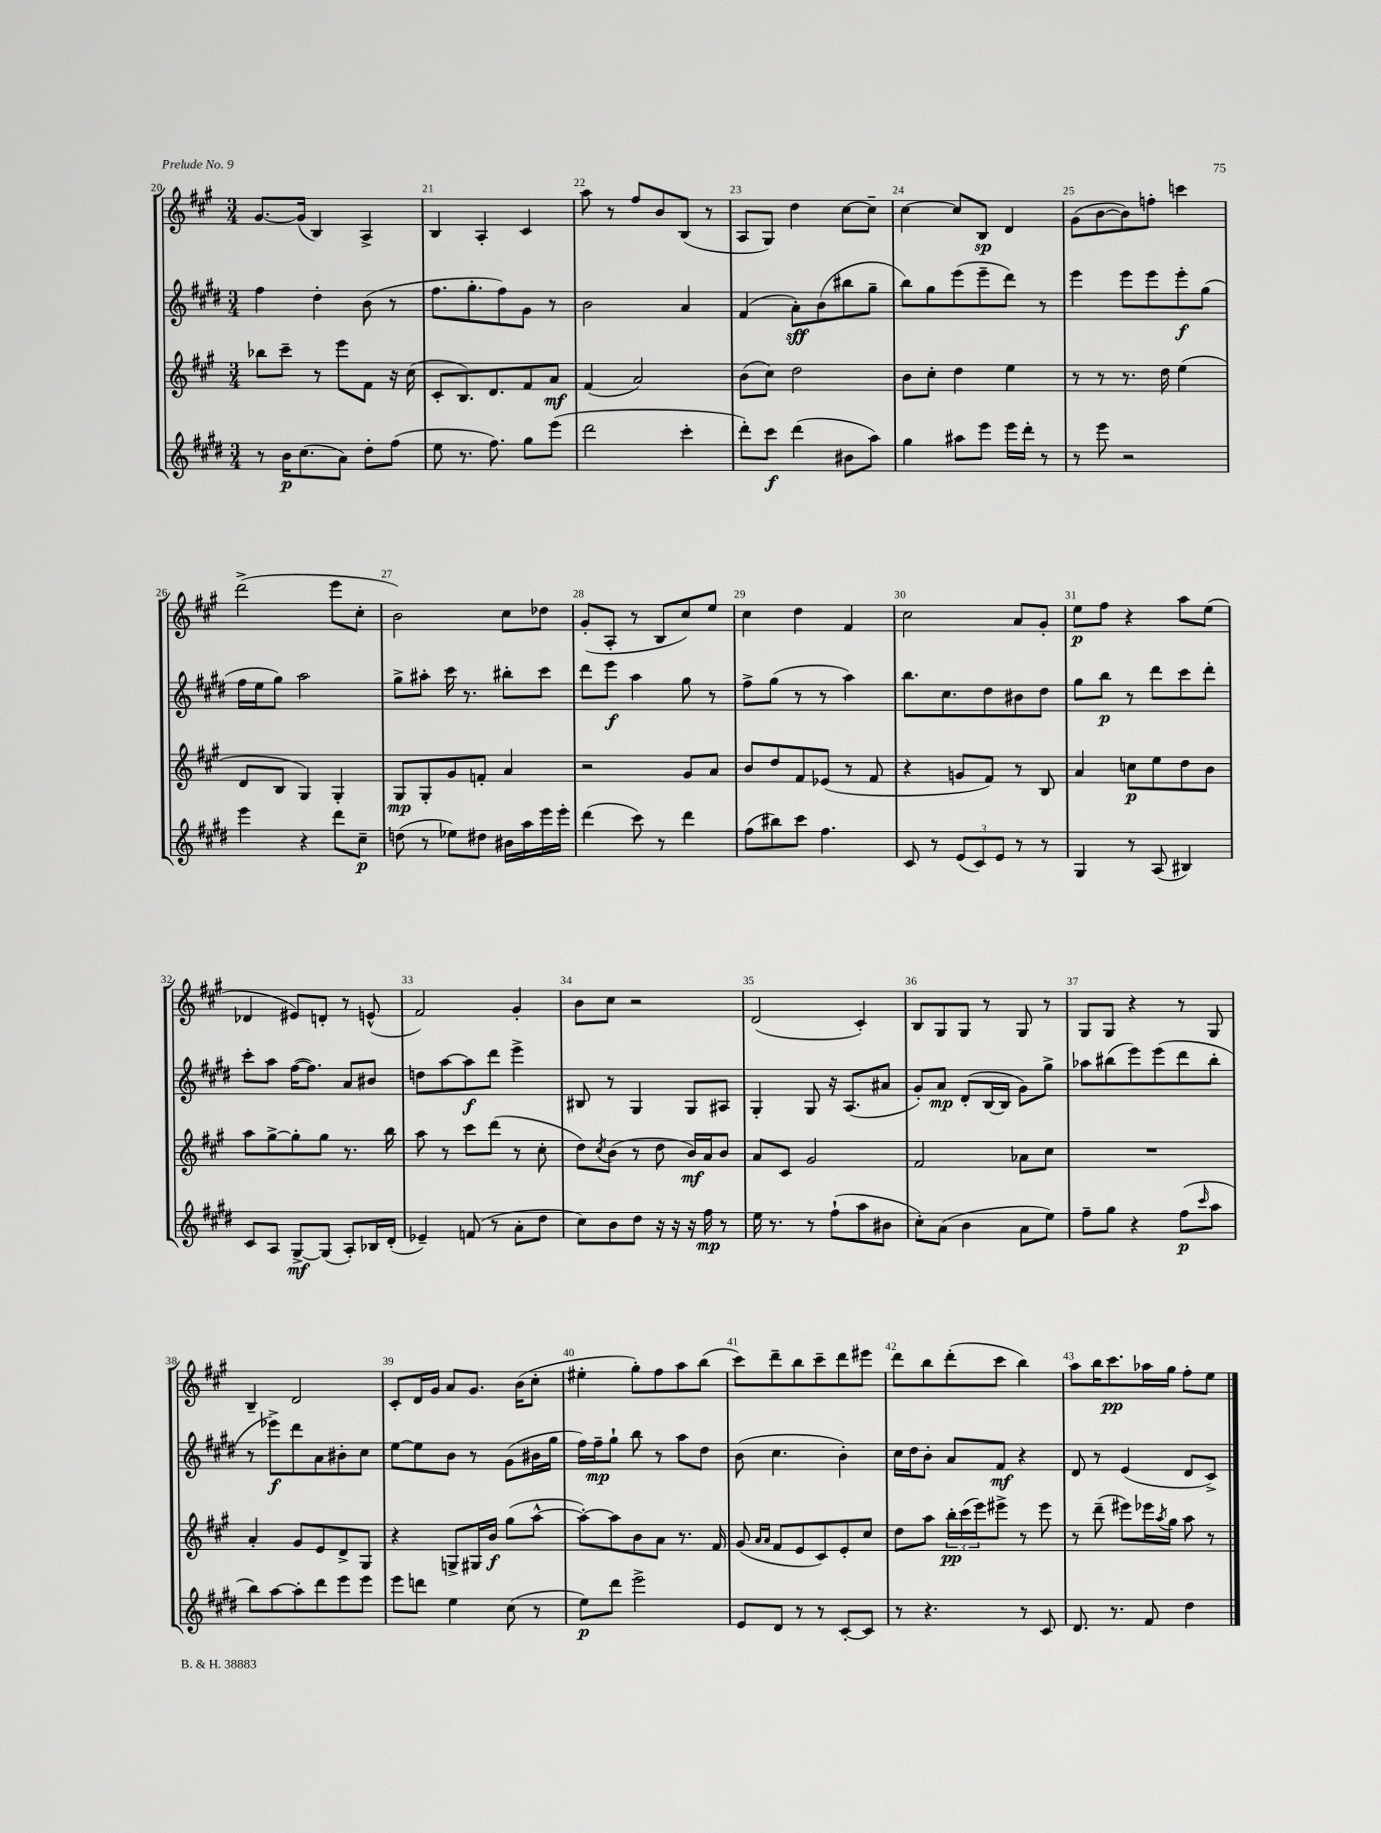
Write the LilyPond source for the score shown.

<<
\new StaffGroup <<
\new Staff = "s0" {
    \clef treble \key a \major \numericTimeSignature \time 3/4
    gis'8.~ gis'16( b4) a4-> |
    b4 a4-. cis'4 |
    a''8 r8 fis''8 b'8 b8( r8 |
    a8 gis8) d''4 cis''8~ cis''8-- |
    cis''4~ cis''8 b8\sp d'4 |
    gis'8( b'8~ b'8) f''8-. c'''4 |
    d'''2->( e'''8 cis''8-. |
    b'2) cis''8 des''8 |
    gis'8-.( a8-. r8 b8 cis''8) e''8 |
    cis''4 d''4 fis'4 |
    cis''2 a'8 gis'8-. |
    e''8\p fis''8 r4 a''8 e''8( |
    des'4 eis'8) d'8-. r8 e'8-^( |
    fis'2) gis'4-. |
    b'8 cis''8 r2 |
    d'2( cis'4-.) |
    b8 gis8 gis8 r8 gis8 r8 |
    gis8 gis8 r4 r8 gis8 |
    b4-- d'2 |
    cis'8-. d'16 gis'16 a'8 gis'8. b'16( cis''8-. |
    eis''4-. gis''8-.) fis''8 a''8 b''8( |
    cis'''8) d'''8-- b''8 cis'''8-- d'''8 eis'''8 |
    d'''8 b''8 d'''8-.( cis'''8 b''4) |
    a''8 b''16 cis'''8.\pp aes''16 gis''16 fis''8-. e''8 \bar "|." |
}
\new Staff = "s1" {
    \clef treble \key e \major \numericTimeSignature \time 3/4
    fis''4 dis''4-. b'8( r8 |
    fis''8. gis''8.-. fis''8) gis'8 r8 |
    b'2 a'4 |
    fis'4( a'8-.\sff) b'8( bis''8 gis''8-- |
    b''8) gis''8 e'''8( e'''8-- dis'''8) r8 |
    e'''4 e'''8 e'''8 e'''8-.\f gis''8( |
    fis''16 e''16 gis''8) a''2 |
    gis''8-> ais''8-. cis'''16 r8. bis''8-. cis'''8 |
    dis'''8 e'''8\f a''4 gis''8 r8 |
    fis''8-> gis''8( r8 r8 a''4) |
    b''8. cis''8. dis''8 bis'8 dis''8 |
    gis''8 b''8\p r8 dis'''8 cis'''8 dis'''8-. |
    cis'''8-. a''8 fis''16~( fis''8.) a'8 bis'8 |
    d''8 a''8~ a''8\f dis'''8 e'''4-> |
    bis8 r8 gis4 gis8 ais8 |
    gis4-. gis8 r16 a8.( ais'8 |
    gis'8-.) a'8\mp dis'8-.( b16~ b16 gis'8) gis''8-> |
    aes''8 bis''8( e'''8) e'''8( dis'''8 bis''8-. |
    r8 ees'''8->\f) dis'''8 a'8 bis'8-. cis''8 |
    e''8~ e''8 b'8 r8 gis'8( bis'16 gis''16 |
    fis''16) fis''16--\mp gis''8-! b''8 r8 a''8 dis''8 |
    b'8( cis''4. b'4-.) |
    cis''16 dis''16 b'8-. a'8 fis'8\mf r4 |
    dis'8 r8 e'4( dis'8 cis'8->) \bar "|." |
}
\new Staff = "s2" {
    \clef treble \key a \major \numericTimeSignature \time 3/4
    bes''8 cis'''8-- r8 e'''8 fis'8 r16 cis''16( |
    cis'8-. b8.) d'8. fis'8 a'8\mf |
    fis'4( a'2) |
    b'8( cis''8) d''2 |
    b'8 cis''8-. d''4 e''4 |
    r8 r8 r8. d''16 e''4( |
    d'8 b8 gis4) gis4-. |
    gis8\mp gis8-. gis'8 f'8-. a'4 |
    r2 gis'8 a'8 |
    b'8 d''8 fis'8 ees'8( r8 fis'8 |
    r4 g'8 fis'8) r8 b8 |
    a'4 c''8\p e''8 d''8 b'8 |
    a''8 gis''8~-> gis''8-. gis''8 r8. b''16 |
    a''8 r8 cis'''8 d'''8( r8 cis''8-. |
    d''8) \acciaccatura { cis''8 } b'8( r8 d''8 b'16\mf) a'16 b'8 |
    a'8 cis'8 gis'2 |
    fis'2 aes'8 cis''8 |
    R2. |
    a'4-. gis'8 e'8 d'8-> gis8 |
    r4 g8-> gis16 b'16\f gis''8( a''8~-^ |
    a''8~-.) a''8 b'8 a'8 r8. fis'16 |
    gis'8( \grace { a'16 a'16 } fis'8 e'8 cis'8) e'8-. cis''8 |
    d''8 a''8 \tuplet 3/2 { b''16-.\pp cis'''16( e'''16) } eis'''8-> r8 eis'''8 |
    r8 d'''8--( eis'''8) ees'''16 \acciaccatura { a''8 } gis''16 a''8 r8 \bar "|." |
}
\new Staff = "s3" {
    \clef treble \key e \major \numericTimeSignature \time 3/4
    r8 b'16\p cis''8.( a'8) dis''8-. fis''8( |
    e''8 r8. fis''8.) gis''8 e'''8( |
    dis'''2 cis'''4-. |
    dis'''8-.) cis'''8\f dis'''4( bis'8 a''8) |
    gis''4 ais''8 e'''8 e'''16 dis'''16-. r8 |
    r8 e'''8 r2 |
    e'''4 r4 dis'''8 cis''8--\p |
    d''8( r8 ees''8) dis''8 bis'16 a''16 e'''16 e'''16-. |
    dis'''4( cis'''8) r8 dis'''4 |
    fis''8( bis''8) cis'''8 fis''4. |
    cis'8 r8 \tuplet 3/2 { e'8( cis'8) e'8 } r8 r8 |
    gis4 r8 a8( bis4) |
    cis'8 a8 gis8~->\mf gis8( a8-.) bes16 dis'16-.( |
    ees'4--) f'8( r8 a'8-. dis''8 |
    cis''8) b'8 dis''8 r16 r16 r16 fis''16\mp r8 |
    e''16 r8. r8 fis''8-!( a''8 bis'8 |
    cis''8-.) a'8( b'4 a'8 e''8) |
    fis''8-- gis''8 r4 fis''8\p( \grace { cis'''16 } a''8 |
    b''8) a''8~ a''8-. dis'''8 e'''8 e'''8 |
    e'''8 d'''8 e''4 cis''8( r8 |
    e''8\p) dis'''8 e'''2-> |
    e'8 dis'8 r8 r8 cis'8~-. cis'8 |
    r8 r4. r8 cis'8 |
    dis'8. r8. fis'8 dis''4 \bar "|." |
}
>>
>>
\layout { \context { \Score currentBarNumber = #20 \override BarNumber.break-visibility = ##(#f #t #t) barNumberVisibility = #all-bar-numbers-visible } }
